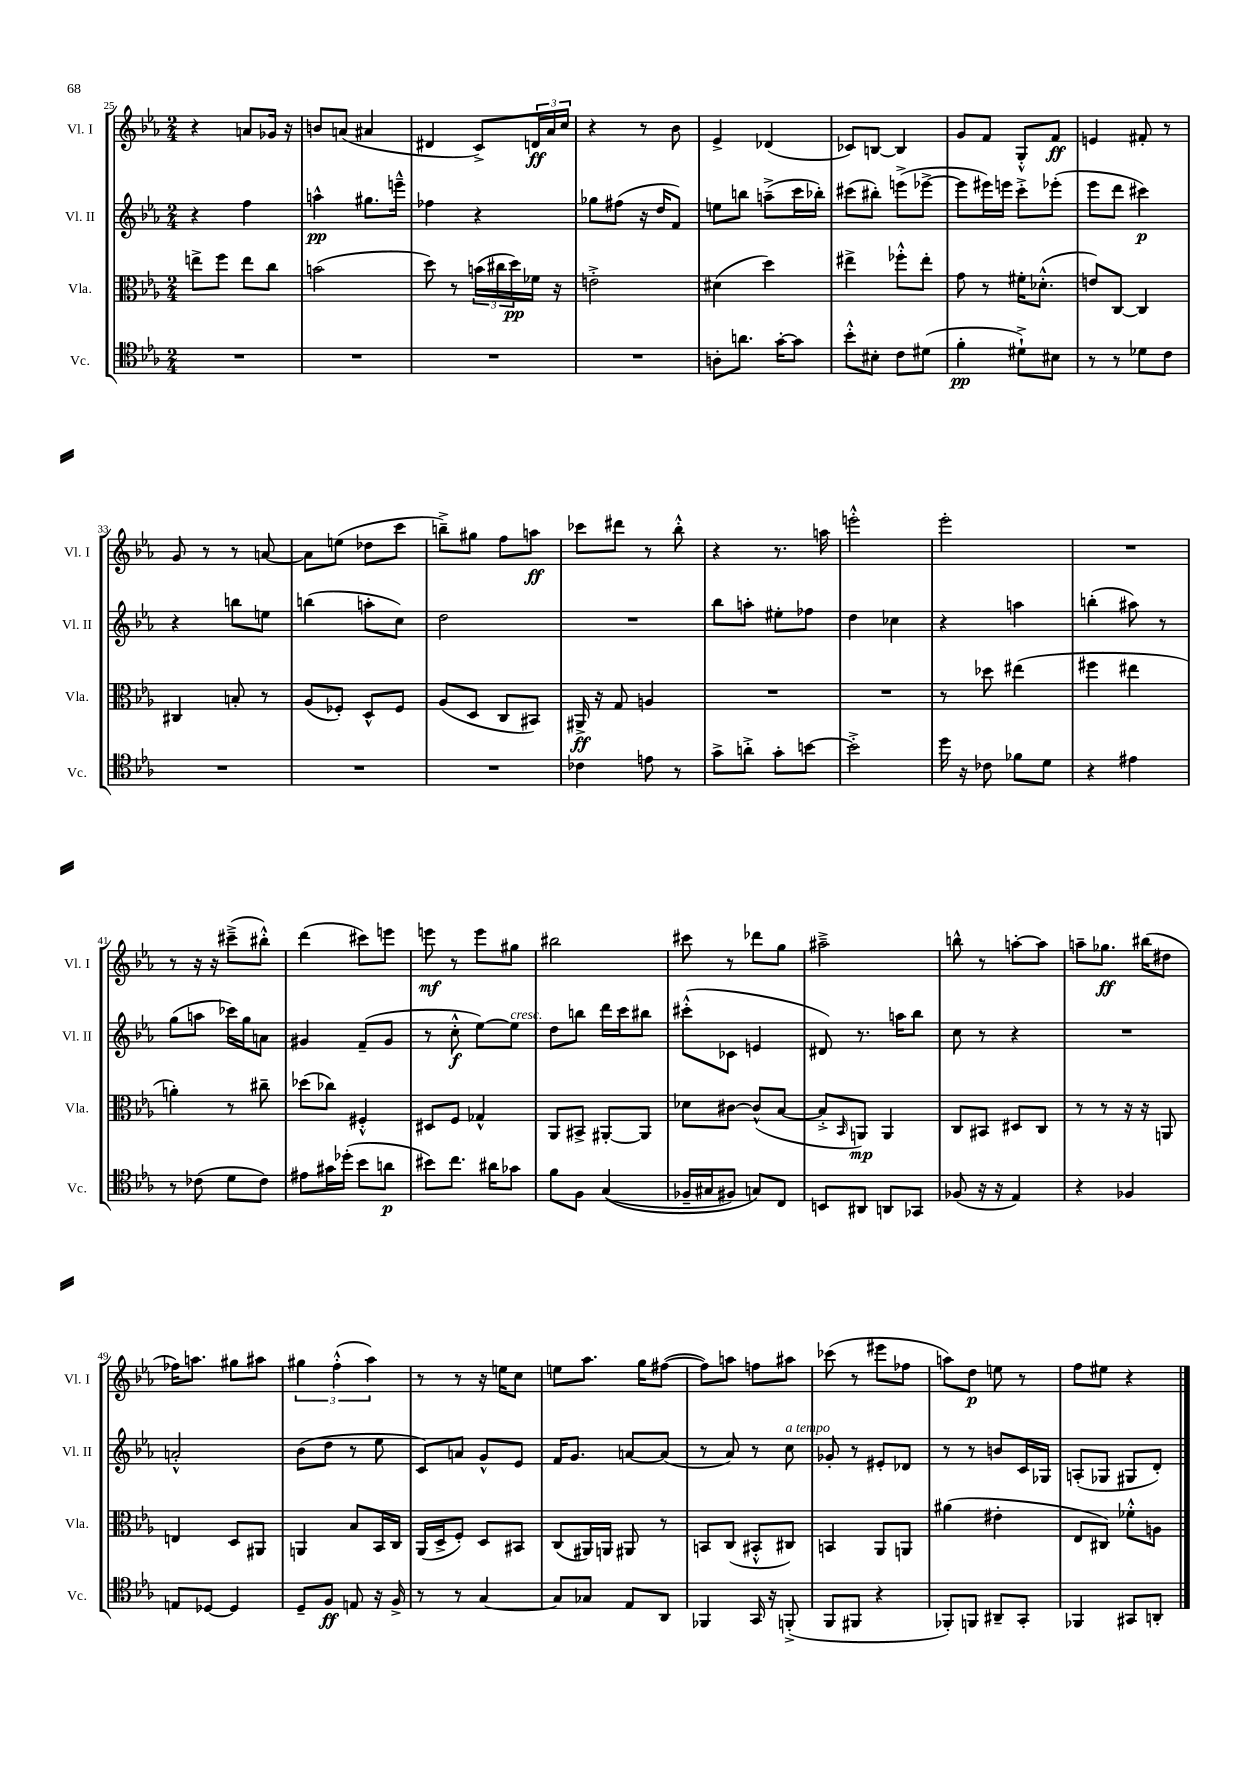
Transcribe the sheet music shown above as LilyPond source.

<<
\new StaffGroup <<
\new Staff = "s0" \with { instrumentName = "Vl. I" shortInstrumentName = "Vl. I" } {
    \clef treble \key ees \major \numericTimeSignature \time 2/4
    r4 a'8 ges'16 r16 |
    b'8 a'8( ais'4 |
    dis'4 c'8->) \tuplet 3/2 { d'16\ff aes'16 c''16 } |
    r4 r8 bes'8 |
    ees'4-> des'4( |
    ces'8) b8~ b4 |
    g'8 f'8 g8-.-^ f'8\ff |
    e'4 fis'8-. r8 |
    g'8 r8 r8 a'8~ |
    a'8 e''8( des''8 c'''8 |
    b''8--->) gis''8 f''8 a''8\ff |
    ces'''8 dis'''8 r8 bes''8-.-^ |
    r4 r8. a''16 |
    e'''2-.-^ |
    ees'''2-. |
    R2 |
    r8 r16 r16 cis'''8--->( bis''8-.-^) |
    d'''4( cis'''8) e'''8 |
    e'''8\mf r8 e'''8 gis''8 |
    bis''2 |
    cis'''8 r8 des'''8 g''8 |
    ais''2---> |
    b''8-^ r8 a''8~-. a''8 |
    a''8-- ges''8.\ff bis''16( dis''8 |
    fes''16) a''8. gis''8 ais''8 |
    \tuplet 3/2 { gis''4 f''4-.-^( aes''4) } |
    r8 r8 r16 e''16 c''8 |
    e''8 aes''8. g''16 fis''8~( |
    fis''8) a''8 f''8 ais''8 |
    ces'''8( r8 eis'''8 fes''8 |
    a''8) d''8\p e''8 r8 |
    f''8 eis''8 r4 \bar "|." |
}
\new Staff = "s1" \with { instrumentName = "Vl. II" shortInstrumentName = "Vl. II" } {
    \clef treble \key ees \major \numericTimeSignature \time 2/4
    r4 f''4 |
    a''4-^\pp gis''8. e'''16---^ |
    fes''4 r4 |
    ges''8 fis''8( r16 d''16 f'8) |
    e''8 b''8 a''8--->( c'''16 bes''16-.) |
    cis'''8( bis''8-.) e'''8->( ees'''8~-> |
    ees'''8 eis'''16) e'''16 c'''8-.-> ees'''8-.( |
    ees'''8 d'''8 cis'''4\p) |
    r4 b''8 e''8 |
    b''4( a''8-. c''8) |
    d''2 |
    R2 |
    bes''8 a''8-. eis''8-. fes''8 |
    d''4 ces''4 |
    r4 a''4 |
    b''4-.( ais''8) r8 |
    g''8( a''8 ces'''16) g''16 a'8 |
    gis'4 f'8--( gis'8 |
    r8 c''8-.-^\f ees''8~) ees''8^\markup { \italic "cresc." } |
    d''8 b''8 d'''16 c'''16 bis''8 |
    cis'''8-.-^( ces'8 e'4 |
    dis'8) r8. a''16 bes''8 |
    c''8 r8 r4 |
    R2 |
    a'2-.-^ |
    bes'8( d''8 r8 ees''8 |
    c'8) a'8 g'8-^ ees'8 |
    f'16 g'8. a'8~ a'8( |
    r8 aes'8) r8 c''8^\markup { \italic "a tempo" } |
    ges'8-. r8 eis'8-. des'8 |
    r8 r8 b'8 c'16 ges16 |
    a8-.( ges8 gis8 d'8-.) \bar "|." |
}
\new Staff = "s2" \with { instrumentName = "Vla." shortInstrumentName = "Vla." } {
    \clef alto \key ees \major \numericTimeSignature \time 2/4
    e''8-> f''8 e''8 c''8 |
    b'2( |
    d''8) r8 \tuplet 3/2 { b'16( cis''16 d''16\pp) } fes'16 r16 |
    e'2-.-> |
    dis'4( d''4) |
    eis''4-> fes''8-.-^ eis''8-. |
    g'8 r8 fis'16-. des'8.-.-^( |
    e'8) c8~ c4 |
    cis4 b8-. r8 |
    aes8( fes8-.) d8-^ fes8 |
    aes8( d8 c8 bis,8) |
    ais,16->\ff r16 g8 a4 |
    R2 |
    R2 |
    r8 des''8 eis''4( |
    fis''4 eis''4 |
    a'4-.) r8 cis''8-- |
    des''8( ces''8) fis4-.-^ |
    dis8 f8 ges4-^ |
    aes,8 bis,8-> ais,8~-. ais,8 |
    des'8 cis'8~ cis'8-^( bes8~ |
    bes8-.-> \grace { bes,16 } a,8\mp) a,4 |
    c8 bis,8 dis8 c8 |
    r8 r8 r16 r16 a,8 |
    e4 d8 ais,8 |
    a,4 bes8 bes,16 c16 |
    aes,16( d16-> f8-.) d8 bis,8 |
    c8( ais,16) a,16 ais,8 r8 |
    b,8 c8( bis,8-.-^ cis8) |
    b,4 aes,8 a,8 |
    ais'4( eis'4-. |
    ees8 cis8) fes'8-.-^ a8 \bar "|." |
}
\new Staff = "s3" \with { instrumentName = "Vc." shortInstrumentName = "Vc." } {
    \clef tenor \key ees \major \numericTimeSignature \time 2/4
    R2 |
    R2 |
    R2 |
    R2 |
    a8-. a'8. g'16~-. g'8 |
    bes'8-.-^ bis8-. c'8 dis'8( |
    f'4-.\pp dis'8-!->) bis8 |
    r8 r8 des'8 c'8 |
    R2 |
    R2 |
    R2 |
    ces'4 e'8 r8 |
    g'8-> a'8-.-> g'8-. b'8~ |
    b'2-.-> |
    d''16 r16 ces'8 fes'8 d'8 |
    r4 eis'4 |
    r8 ces'8( d'8 ces'8) |
    eis'8 gis'16 des''16-.( bes'8 a'8\p |
    bis'8) c''8. ais'16 ges'8 |
    f'8 f8 g4(\( |
    fes16-- gis16 fis8) g8\) c8 |
    b,8 ais,8 a,8 ges,8 |
    fes8( r16 r16 ees4) |
    r4 fes4 |
    e8 des8~ des4 |
    d8-- f8\ff e8 r16 f16-> |
    r8 r8 g4~ |
    g8 ges8 ees8 aes,8 |
    fes,4 g,16 r16 f,8-.->( |
    f,8 fis,8 r4 |
    fes,8-.) f,8 ais,8-- g,8-. |
    fes,4 gis,8 a,8-. \bar "|." |
}
>>
>>
\layout { \context { \Score currentBarNumber = #25 } }
